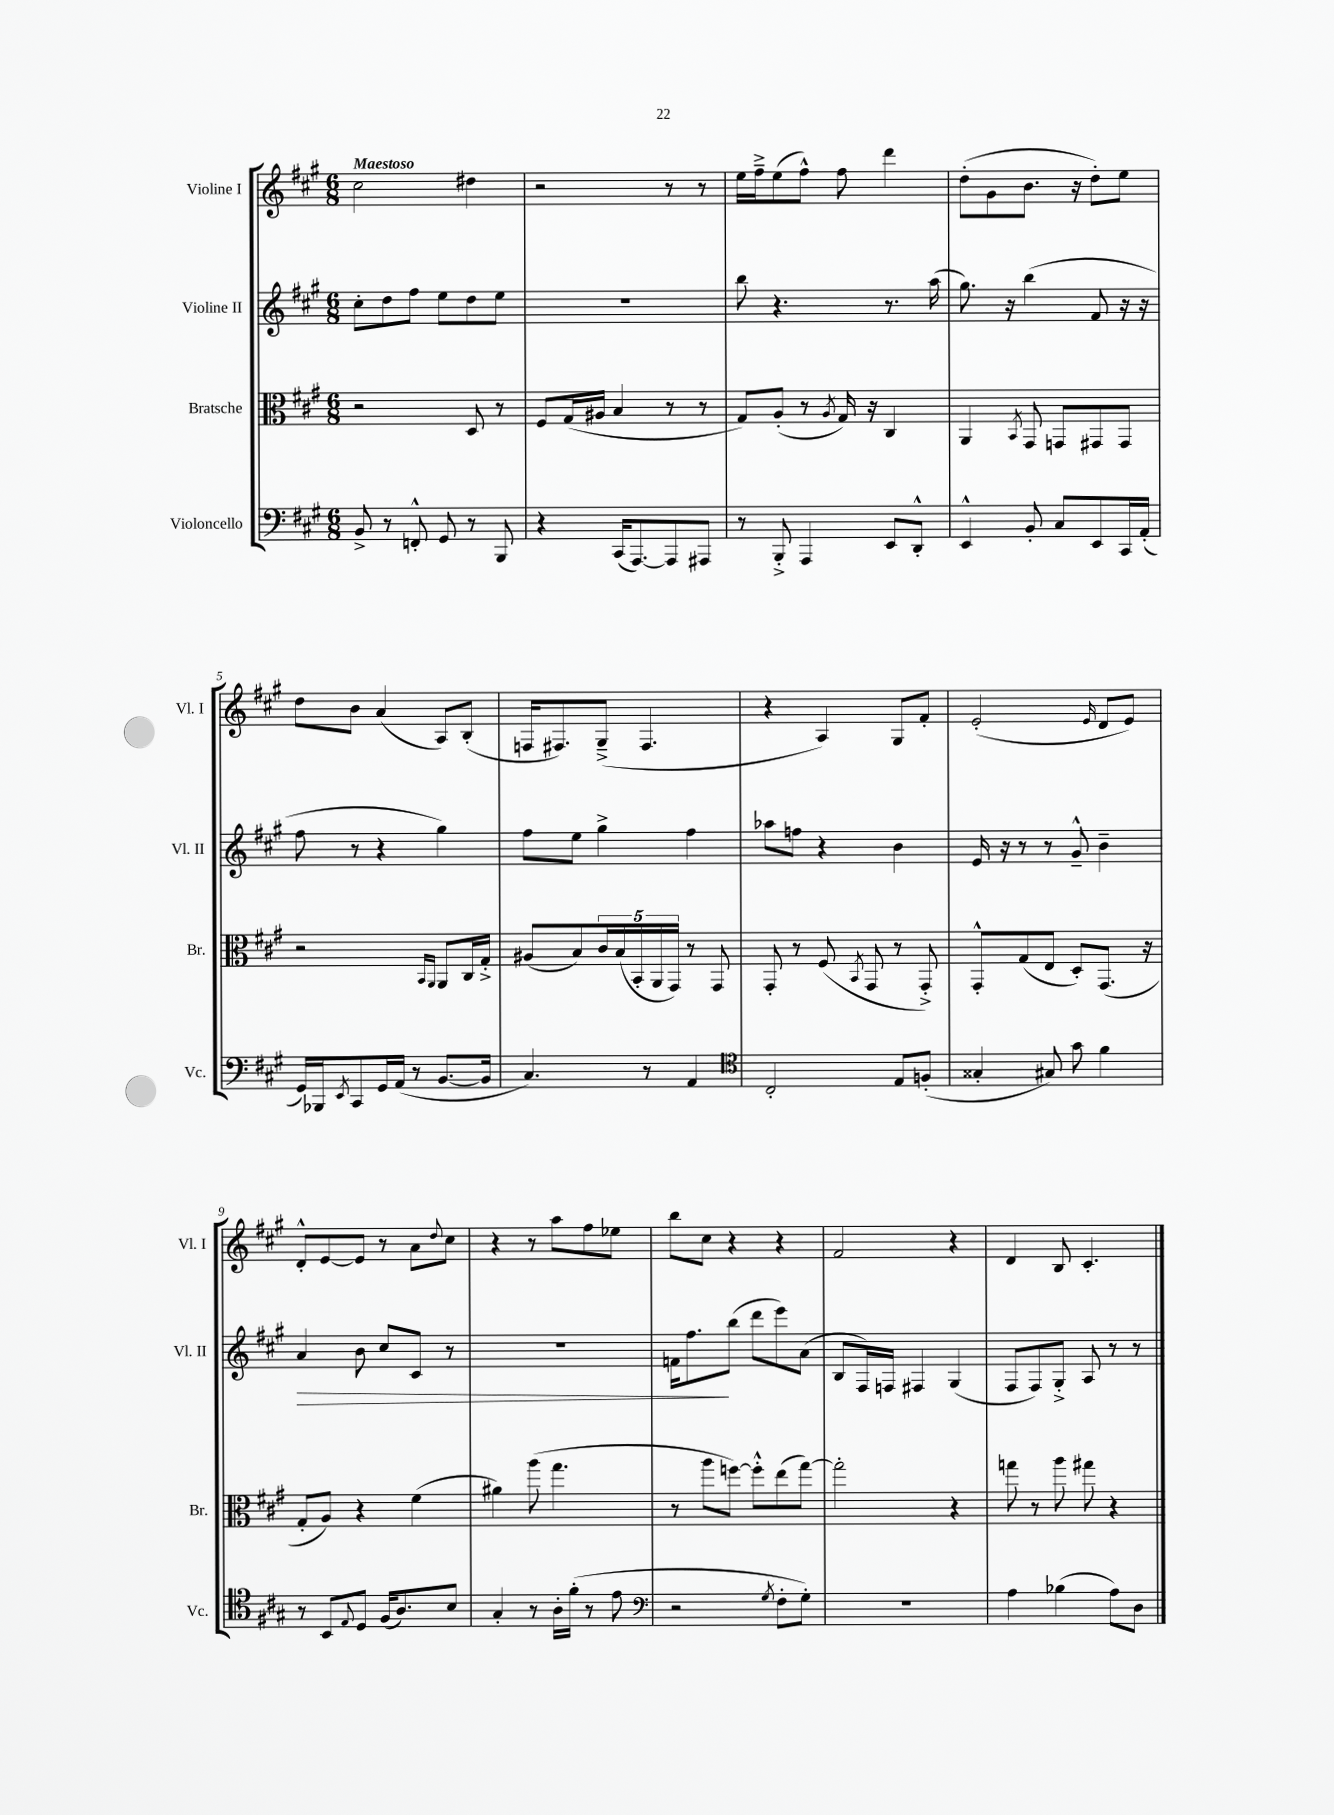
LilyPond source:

<<
\new StaffGroup <<
\new Staff = "s0" \with { instrumentName = "Violine I" shortInstrumentName = "Vl. I" } {
    \clef treble \key a \major \numericTimeSignature \time 6/8 \tempo "Maestoso"
    cis''2 dis''4 |
    r2 r8 r8 |
    e''16 fis''16---> e''8( fis''8-^) fis''8 d'''4 |
    d''8-.( gis'8 b'8. r16 d''8-.) e''8 |
    d''8 b'8 a'4( a8) b8-.( |
    f16 fis8.) gis8--->( fis4. |
    r4 a4) gis8 fis'8-. |
    e'2-.( \grace { e'16 } d'8 e'8) |
    d'8-.-^ e'8~ e'8 r8 a'8 \appoggiatura { d''8 } cis''8 |
    r4 r8 a''8 fis''8 ees''8 |
    b''8 cis''8 r4 r4 |
    fis'2 r4 |
    d'4 b8 cis'4.-. \bar "|." |
}
\new Staff = "s1" \with { instrumentName = "Violine II" shortInstrumentName = "Vl. II" } {
    \clef treble \key a \major \numericTimeSignature \time 6/8
    cis''8-. d''8 fis''8 e''8 d''8 e''8 |
    R2. |
    b''8 r4. r8. a''16( |
    gis''8.) r16 b''4( fis'8 r16 r16 |
    fis''8 r8 r4 gis''4) |
    fis''8 e''8 gis''4-> fis''4 |
    aes''8 f''8 r4 b'4 |
    e'16 r16 r8 r8 gis'8---^ b'4-- |
    a'4\> b'8 cis''8 cis'8 r8 |
    R2. |
    f'16 fis''8.\! b''8( d'''8 e'''8) a'8( |
    b8 fis16) f16 fis4 gis4( |
    fis8 fis8) gis8-.-> a8 r8 r8 \bar "|." |
}
\new Staff = "s2" \with { instrumentName = "Bratsche" shortInstrumentName = "Br." } {
    \clef alto \key a \major \numericTimeSignature \time 6/8
    r2 d8 r8 |
    fis8 gis16( ais16 b4 r8 r8 |
    gis8) a8-.( r8 \acciaccatura { a8 } gis16) r16 cis4 |
    a,4 \acciaccatura { b,8 } gis,8 g,8 gis,8 gis,8 |
    r2 \grace { b,16 a,16 } a,8 cis16 gis16-.-> |
    ais8( b8) \tuplet 5/4 { cis'16 b16( b,16-. a,16 gis,16) } r8 gis,8 |
    gis,8-. r8 fis8( \acciaccatura { b,8 } gis,8 r8 gis,8-.->) |
    gis,8-.-^ gis8( e8 d8-.) gis,8.( r16 |
    gis8-. a8) r4 fis'4( |
    ais'4) a''8( gis''4. |
    r8 a''8 f''8~) f''8-.-^ e''8( gis''8~) |
    gis''2-. r4 |
    g''8 r8 a''8 gis''8 r4 \bar "|." |
}
\new Staff = "s3" \with { instrumentName = "Violoncello" shortInstrumentName = "Vc." } {
    \clef bass \key a \major \numericTimeSignature \time 6/8
    b,8-> r8 f,8-.-^ gis,8 r8 b,,8 |
    r4 cis,16( a,,8.~) a,,8 ais,,8 |
    r8 b,,8-.-> a,,4 e,8 d,8-.-^ |
    e,4-^ b,8-. cis8 e,8 cis,16 a,16-.( |
    gis,16) bes,,16 \acciaccatura { e,8 } cis,8 gis,16 a,16( r8 b,8.~ b,16 |
    cis4.) r8 a,4 |
    \clef tenor cis2-. e8 f8-.( |
    gisis4-. gis8) gis'8 fis'4 |
    r8 b,8 \appoggiatura { e8 } d8 fis16( a8.) b8 |
    gis4-. r8 a16-. fis'16-.( r8 e'8 |
    \clef bass r2 \acciaccatura { gis8 } fis8-. gis8-.) |
    R2. |
    a4 bes4( a8) d8 \bar "|." |
}
>>
>>
